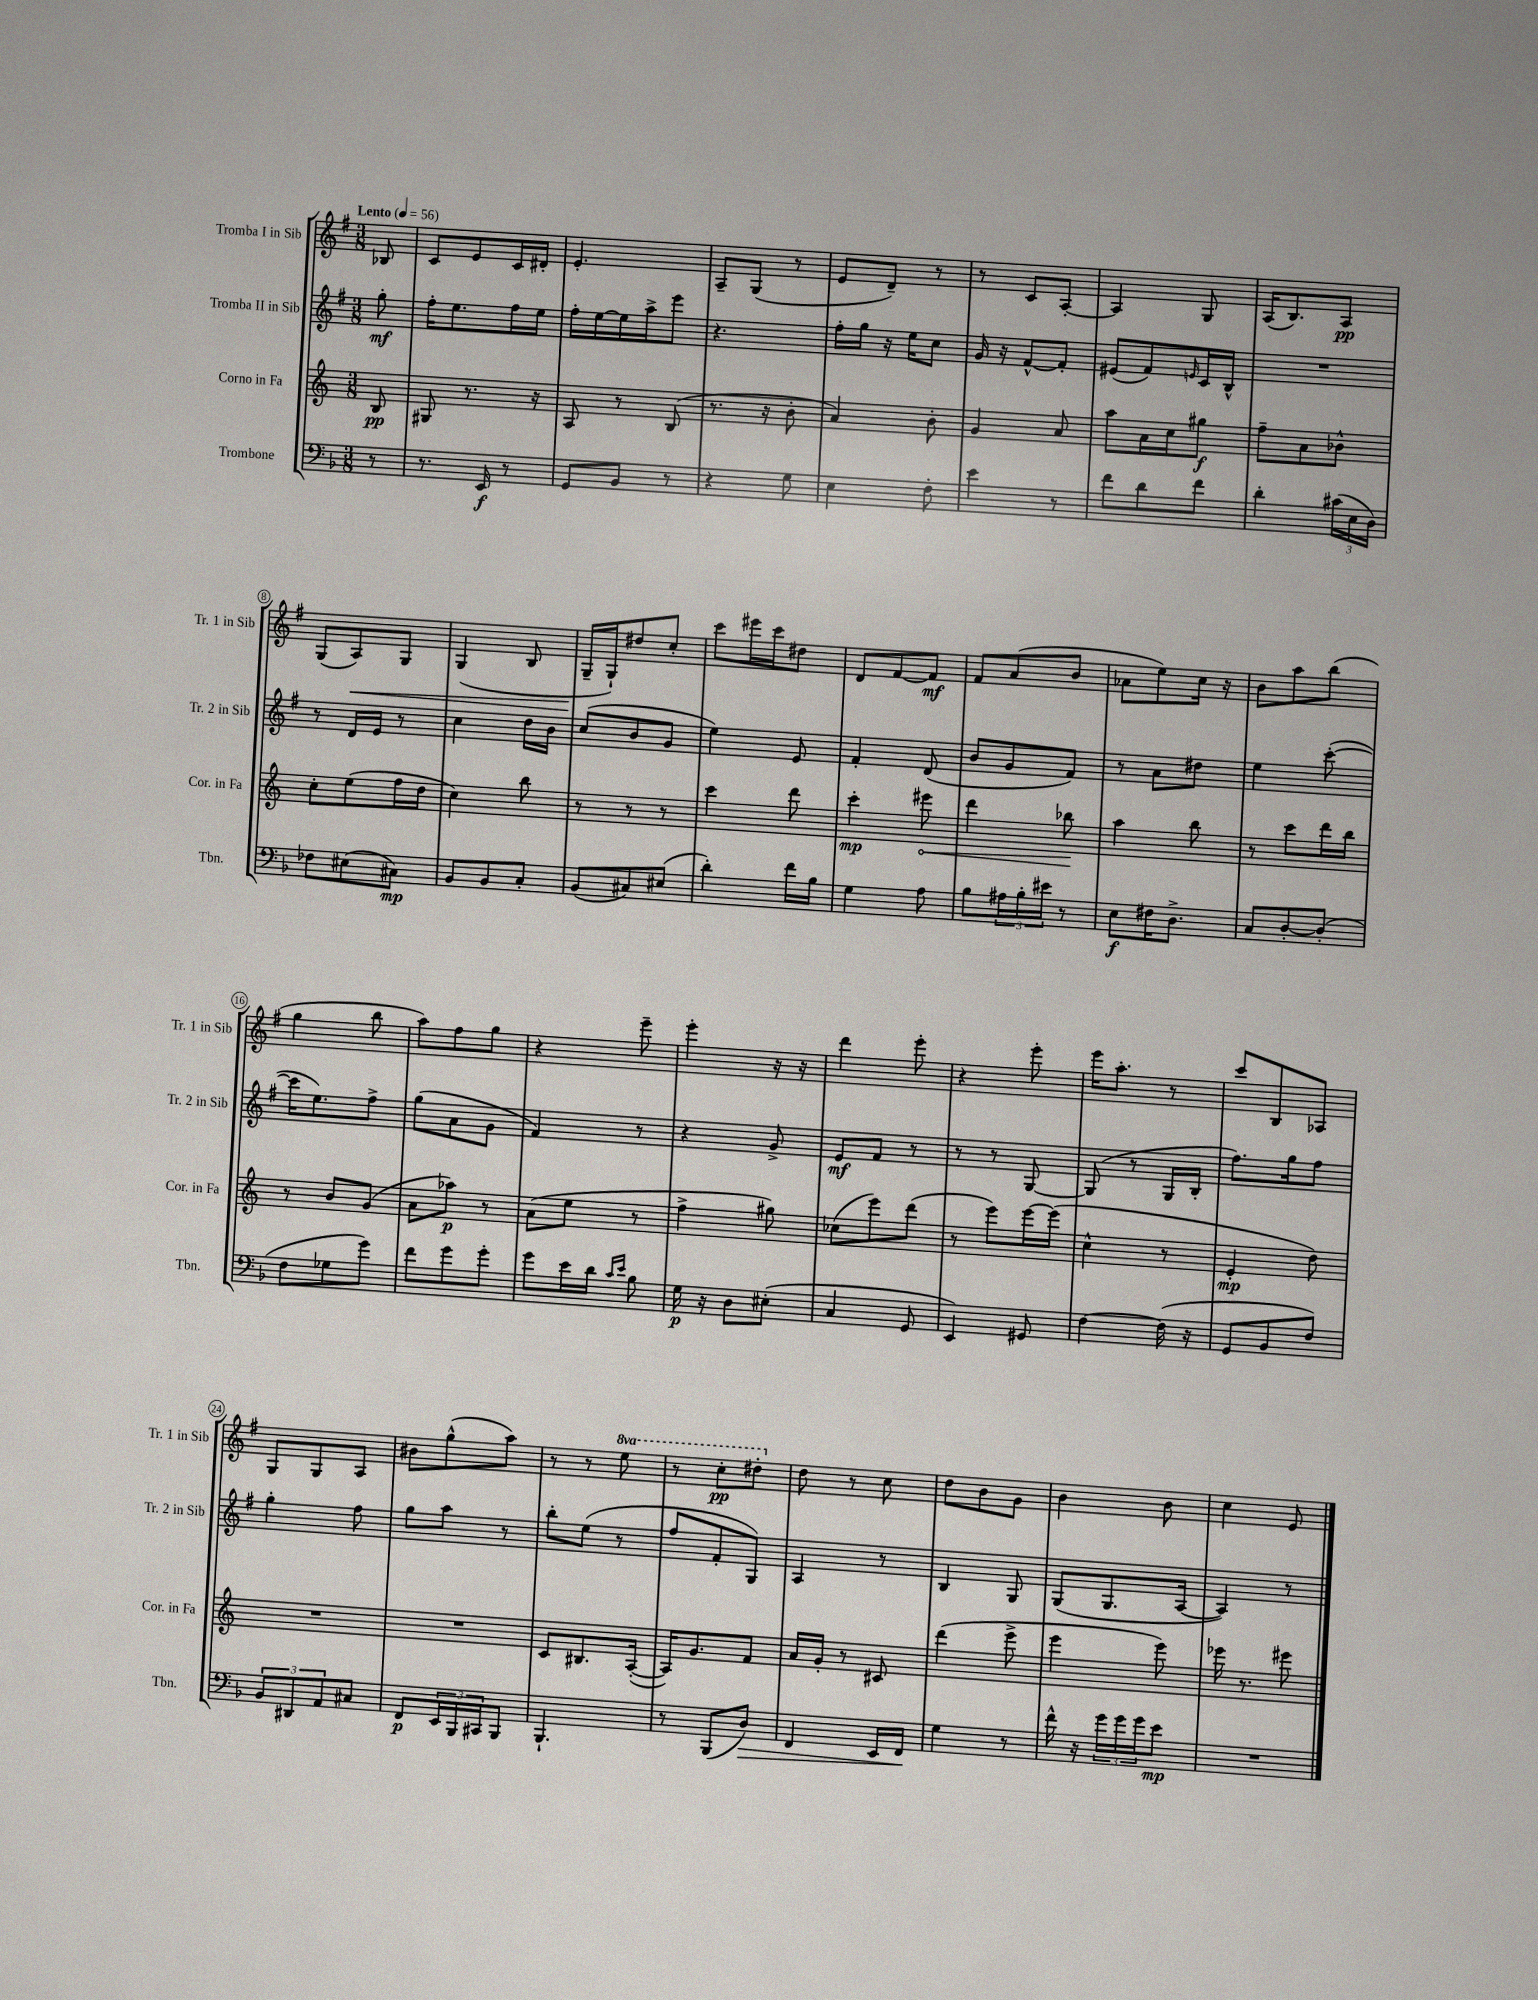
<<
\new StaffGroup <<
\new Staff = "s0" \with { instrumentName = "Tromba I in Sib" shortInstrumentName = "Tr. 1 in Sib" } {
    \clef treble \key g \major \numericTimeSignature \time 3/8 \set Staff.ottavationMarkups = #ottavation-simple-ordinals \partial 8 \tempo "Lento" 4 = 56
    bes8 |
    c'8 e'8 c'16 dis'16-. |
    e'4.-. |
    a8-- g8( r8 |
    e'8 d'8--) r8 |
    r8 c'8 a8~-. |
    a4 g8 |
    a16( b8.) a8\pp |
    g8( a8\<) g8 |
    g4( b8 |
    g16--\! g16-!) dis''8 c''8-. |
    c'''8 eis'''16 c'''16 dis''8 |
    d'8 fis'8~ fis'8\mf |
    fis'8 a'8( b'8 |
    aes'8 e''8) c''16 r16 |
    b'8 a''8 b''8( |
    g''4 b''8 |
    a''8) fis''8 g''8 |
    r4 e'''8-- |
    e'''4-. r16 r16 |
    d'''4 e'''8-. |
    r4 e'''8-. |
    e'''16 a''8.-. r8 |
    c'''8 b8 aes8 |
    g8 g8 a8 |
    bis'8 g''8-^( a''8) |
    r8 r8 \ottava #1 e'''8 |
    r8 c'''8-.\pp dis'''8-. \ottava #0 |
    d''8 r8 c''8 |
    d''8 b'8 g'8 |
    b'4 b'8 |
    c''4 e'8 \bar "|." |
}
\new Staff = "s1" \with { instrumentName = "Tromba II in Sib" shortInstrumentName = "Tr. 2 in Sib" } {
    \clef treble \key g \major \numericTimeSignature \time 3/8 \partial 8
    g''8-.\mf |
    fis''16-. e''8. fis''16 e''16 |
    fis''16-. e''16~ e''16 a''16-> e'''8 |
    r4. |
    fis''16-. g''16 r16 e''16 c''8 |
    g'16 r16 fis'8~-^ fis'8-. |
    eis'8( fis'8) \grace { e'16 } c'16 b16-^ |
    R4. |
    r8 d'16 e'16 r8 |
    c''4 d''16 b'16 |
    c''8( b'8 g'8 |
    e''4) e'8 |
    fis'4-. d'8( |
    b'8 g'8 fis'8) |
    r8 a'8 dis''8 |
    e''4 c'''8~-.( |
    c'''16 e''8.) fis''8-> |
    g''8( a'8 g'8 |
    fis'4) r8 |
    r4 g'8-> |
    e'8\mf fis'8 r8 |
    r8 r8 g8~ |
    g8( r8 g16 b16-. |
    fis''8.) g''16 fis''8 |
    g''4-. fis''8 |
    g''8 a''8 r8 |
    b''8-. e''8( r8 |
    fis''8 fis'8-. g8) |
    a4 r8 |
    b4 g8 |
    g8( g8. a16~ |
    a4) r8 \bar "|." |
}
\new Staff = "s2" \with { instrumentName = "Corno in Fa" shortInstrumentName = "Cor. in Fa" } {
    \clef treble \key c \major \numericTimeSignature \time 3/8 \partial 8
    b8\pp |
    gis8 r8. r16 |
    a8 r8 b8( |
    r8. r16 b'8-. |
    a'4) b'8-. |
    g'4 a'8 |
    a''8 a'16 c''16 gis''8\f |
    f''8-- a'8 bes'8-^ |
    c''8-. e''8( f''16 d''16 |
    c''4) b''8 |
    r8 r8 r8 |
    c'''4 d'''8 |
    c'''4-.\mp \once \override Hairpin.circled-tip = ##t eis'''8\< |
    d'''4 bes''8\! |
    a''4 b''8 |
    r8 c'''8 d'''16 b''16 |
    r8 b'8 g'8( |
    a'8 aes''8\p) r8 |
    a'8( e''8 r8 |
    f''4-> gis''8) |
    ces''8( e'''8) d'''8( |
    r8 e'''8) e'''16~ e'''16( |
    c''4-^ r8 |
    e'4-.\mp d''8) |
    R4. |
    R4. |
    c'8 bis8. a16~-.( |
    a16) g'8. f'8 |
    a'16 g'16-. r8 cis'8 |
    d'''4( e'''8-> |
    e'''4 e'''8) |
    ees'''16 r8. eis'''8 \bar "|." |
}
\new Staff = "s3" \with { instrumentName = "Trombone" shortInstrumentName = "Tbn." } {
    \clef bass \key f \major \numericTimeSignature \time 3/8 \partial 8
    r8 |
    r8. e,16\f r8 |
    g,8 bes,8 r8 |
    r4 g8 |
    e4 f8-. |
    e'4 r8 |
    f'8 d'8 f'8 |
    d'4-. \tuplet 3/2 { cis'16( e16 d16) } |
    fes8 eis8( cis8\mp) |
    bes,8 bes,8 c8-. |
    bes,8( cis8) eis8( |
    d'4-.) f'16 bes16 |
    g4 a8 |
    bes8 \tuplet 3/2 { ais16 bes16-. eis'16 } r8 |
    e8\f fis16 d8.-> |
    c8 d8~-. d8-.( |
    f8 ges8 g'8) |
    f'8 g'8 g'8-. |
    g'8 e'16 d'16 \grace { c'16 e'16 } bes8 |
    g16\p r16 d8 eis8-.( |
    c4 g,8 |
    e,4) gis,8 |
    f4~ f16( r16 |
    g,8 bes,8 f8) |
    \tuplet 3/2 { bes,8 dis,8 a,8 } cis8 |
    f,8\p \tuplet 3/2 { e,16 bes,,16 cis,16 } bes,,8 |
    bes,,4.-! |
    r8 bes,,8( d8\>) |
    f,4 e,16 f,16\! |
    g4 r8 |
    f'16-^ r16 \tuplet 3/2 { g'16 g'16 g'16 } e'8\mp |
    R4. \bar "|." |
}
>>
>>
\layout { \context { \Score \override BarNumber.stencil = #(make-stencil-circler 0.1 0.3 ly:text-interface::print) } }
